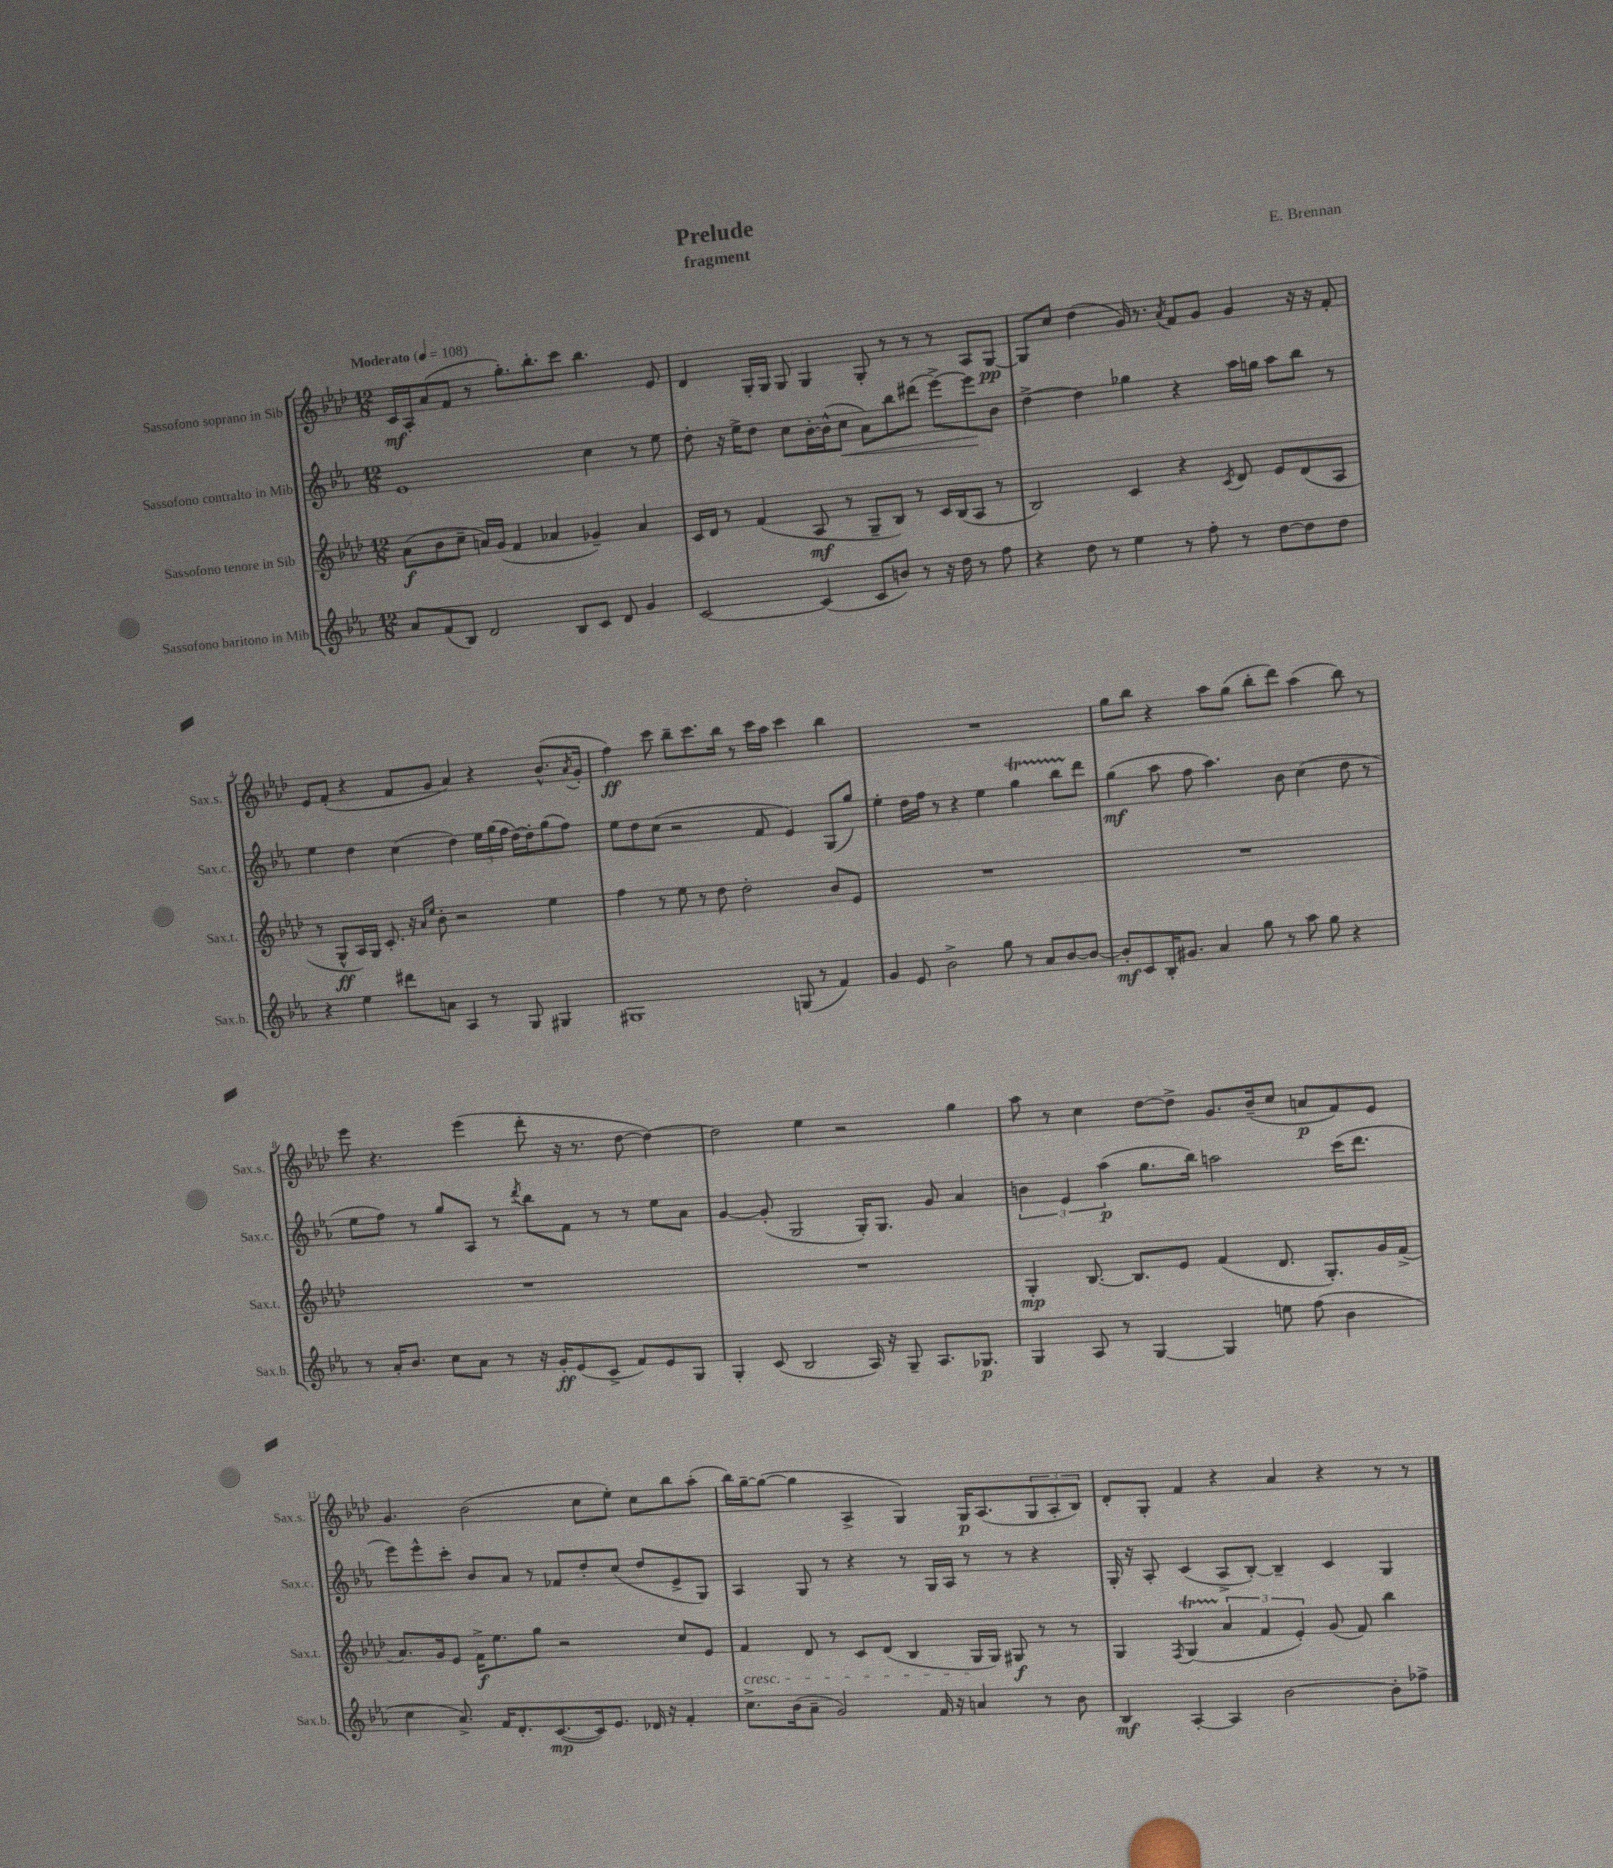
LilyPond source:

\header { title = "Prelude" composer = "E. Brennan" subtitle = "fragment" }
<<
\new StaffGroup <<
\new Staff = "s0" \with { instrumentName = "Sassofono soprano in Sib" shortInstrumentName = "Sax.s." } {
    \clef treble \key aes \major \numericTimeSignature \time 12/8 \tempo "Moderato" 4 = 108
    c'16\mf aes16-. aes'8( f'8 r8 g''8.-.) bes''8.-. c'''8 bes''4. ees'8 |
    des'4 g16-. g16 g8 g4 g8-. r8 r8 r8 aes8 g8~\pp |
    g8 c''8 des''4( g'16) r8. \acciaccatura { aes'8 } f'8 g'8 g'4 r16 r16 f'8-. |
    ees'8 f'8-.( r4 f'8 g'8 aes'4) r4 bes'8.-^( \acciaccatura { aes'8 } g'16-. |
    f''4\ff) c'''8 bes''8-- c'''8. bes''16 r8 c'''16 aes''16 c'''4 bes''4 |
    R1. |
    g''8 bes''8 r4 aes''8 g''8( bes''8-. des'''8) aes''4( bes''8) r8 |
    ees'''8 r4. ees'''4( des'''8-. r16 r8. des''8~ des''4~) |
    des''2 ees''4 r2 g''4 |
    aes''8 r8 c''4 des''8~ des''8-> g'8. bes'16--( c''8 a'8\p f'8) ees'8 |
    g'4. bes'2( c''8 ees''8-.) c''8 bes''8 aes''8-.( |
    bes''16) g''16~-- g''8~( g''4 aes4-> g4) g16\p aes8.( \tuplet 3/2 { g8 aes8-. bes8) } |
    des'8-. g8-. f'4 r4 aes'4 r4 r8 r8 \bar "|." |
}
\new Staff = "s1" \with { instrumentName = "Sassofono contralto in Mib" shortInstrumentName = "Sax.c." } {
    \clef treble \key ees \major \numericTimeSignature \time 12/8
    ees'1 c''4 r8 ees''8 |
    d''8-. r16 ees''16-> d''8 c''8 bes'16~-. bes'16-^( c''8\< aes'8) bes''8 dis'''8( ees'''8~->) ees'''8\! bes'8 |
    d''4~-> d''4 ges''4 r4 aes''16 g''16 aes''8 bes''8 r8 |
    ees''4 d''4 c''4( d''4) \tuplet 3/2 { ees''16 g''16( f''16 } d''16~) d''16-. g''8( f''8) |
    ees''8 d''8 c''8( r2 f'8 ees'4) g8( g''8) |
    ees''4-. d''16 f''16 r8 r4 ees''4 g''4\startTrillSpan bes''8 d'''8\stopTrillSpan |
    g''4\mf( aes''8 f''8 aes''4.) bes'8 c''4( d''8 r8 |
    ees''8 f''8) r8 g''8 aes8 r8 \acciaccatura { d'''8 } bes''8 f'8 r8 r8 ees''8 aes'8 |
    g'4~ g'8-.( g2 g16-.) g8. g'8 aes'4 |
    \tuplet 3/2 { b'4 ees'4 aes''4\p( } g''8. bes''16) a''2 c'''16( d'''8. |
    ees'''8) ees'''8-^ c'''8-. bes'8 aes'8 r8 fes'8 d''8-. c''8( d''8 ees'8-> g8) |
    aes4 g8 r8 r4 r8 g16 aes16 r8 r8 r4 |
    g16-. r16 aes8-. c'4( aes8-> bes8~-.) bes4-- c'4 g4 \bar "|." |
}
\new Staff = "s2" \with { instrumentName = "Sassofono tenore in Sib" shortInstrumentName = "Sax.t." } {
    \clef treble \key aes \major \numericTimeSignature \time 12/8
    aes'8\f( bes'8 c''8-- a'16) g'16( f'4 aes'4 ges'4--) aes'4 |
    c'16 des'16 r8 f'4( aes8\mf r8 g8-- bes8) r8 c'16 bes16( aes8 r8 |
    bes2) c'4 r4 \acciaccatura { c'8 } des'8 ees'8 des'8( aes8 |
    r8 g8-^\ff aes16) g16 c'8.-. r16 \grace { aes'16 ees''16 } bes'8-. r2 ees''4 |
    f''4 r8 ees''8 r8 des''8 des''2-. bes'8 ees'8 |
    R1. |
    R1. |
    R1. |
    R1. |
    g4-.\mp bes8.~ bes8. ees'8 f'4( des'8. g8.-.) g'16 f'16->( |
    aes'8.) g'16 ees'8 f'16->\f ees''8. g''8 r2 c''8 ees'8 |
    f'4\cresc des'8 r8 c'8 des'8( bes4 g16\! g16) gis8\f r8 r8 |
    g4 \acciaccatura { f8 } g4\startTrillSpan( \tuplet 3/2 { aes'4\stopTrillSpan f'4 ees'4-.) } g'8( f'8) bes''4 \bar "|." |
}
\new Staff = "s3" \with { instrumentName = "Sassofono baritono in Mib" shortInstrumentName = "Sax.b." } {
    \clef treble \key ees \major \numericTimeSignature \time 12/8
    aes'8 f'8( bes8) d'2 bes8 c'8 d'8 g'4 |
    c'2~ c'4( c'8 b'8) r8 r16 d''16 r8 f''8 |
    r4 d''8 r8 ees''4 r8 f''8-. r8 d''8~ d''8 d''8 |
    r4 ees''4 dis'''8 a'8 aes4 r8 g8 gis4 |
    gis1 g8( r8 f'4) |
    g'4 ees'8 bes'2-> g''8 r8 aes'8 bes'8~ bes'8~ |
    bes'8-.\mf c'8 bes16-. gis'8. aes'4 g''8 r8 aes''8 g''8 r4 |
    r8 aes'16-. bes'8. c''8 aes'8 r8 r16 g'16-.\ff ees'8( c'8-> f'8) ees'8 g8 |
    g4-. c'8( bes2 aes16) r16 g8-- aes8. ges8.\p |
    g4 aes8 r8 g4~ g4 e''8 f''8( bes'4 |
    c''4 aes'8.->) f'16 d'8.-. c'8.~\mp( c'16) ees'8. des'16 r16 f'4-. |
    c''8.-> bes'16( aes'8-- g'2) f'16 r16 a'4 r8 bes'8 |
    bes4\mf aes4~-. aes4 bes'2~ bes'8-. fes''8-> \bar "|." |
}
>>
>>
